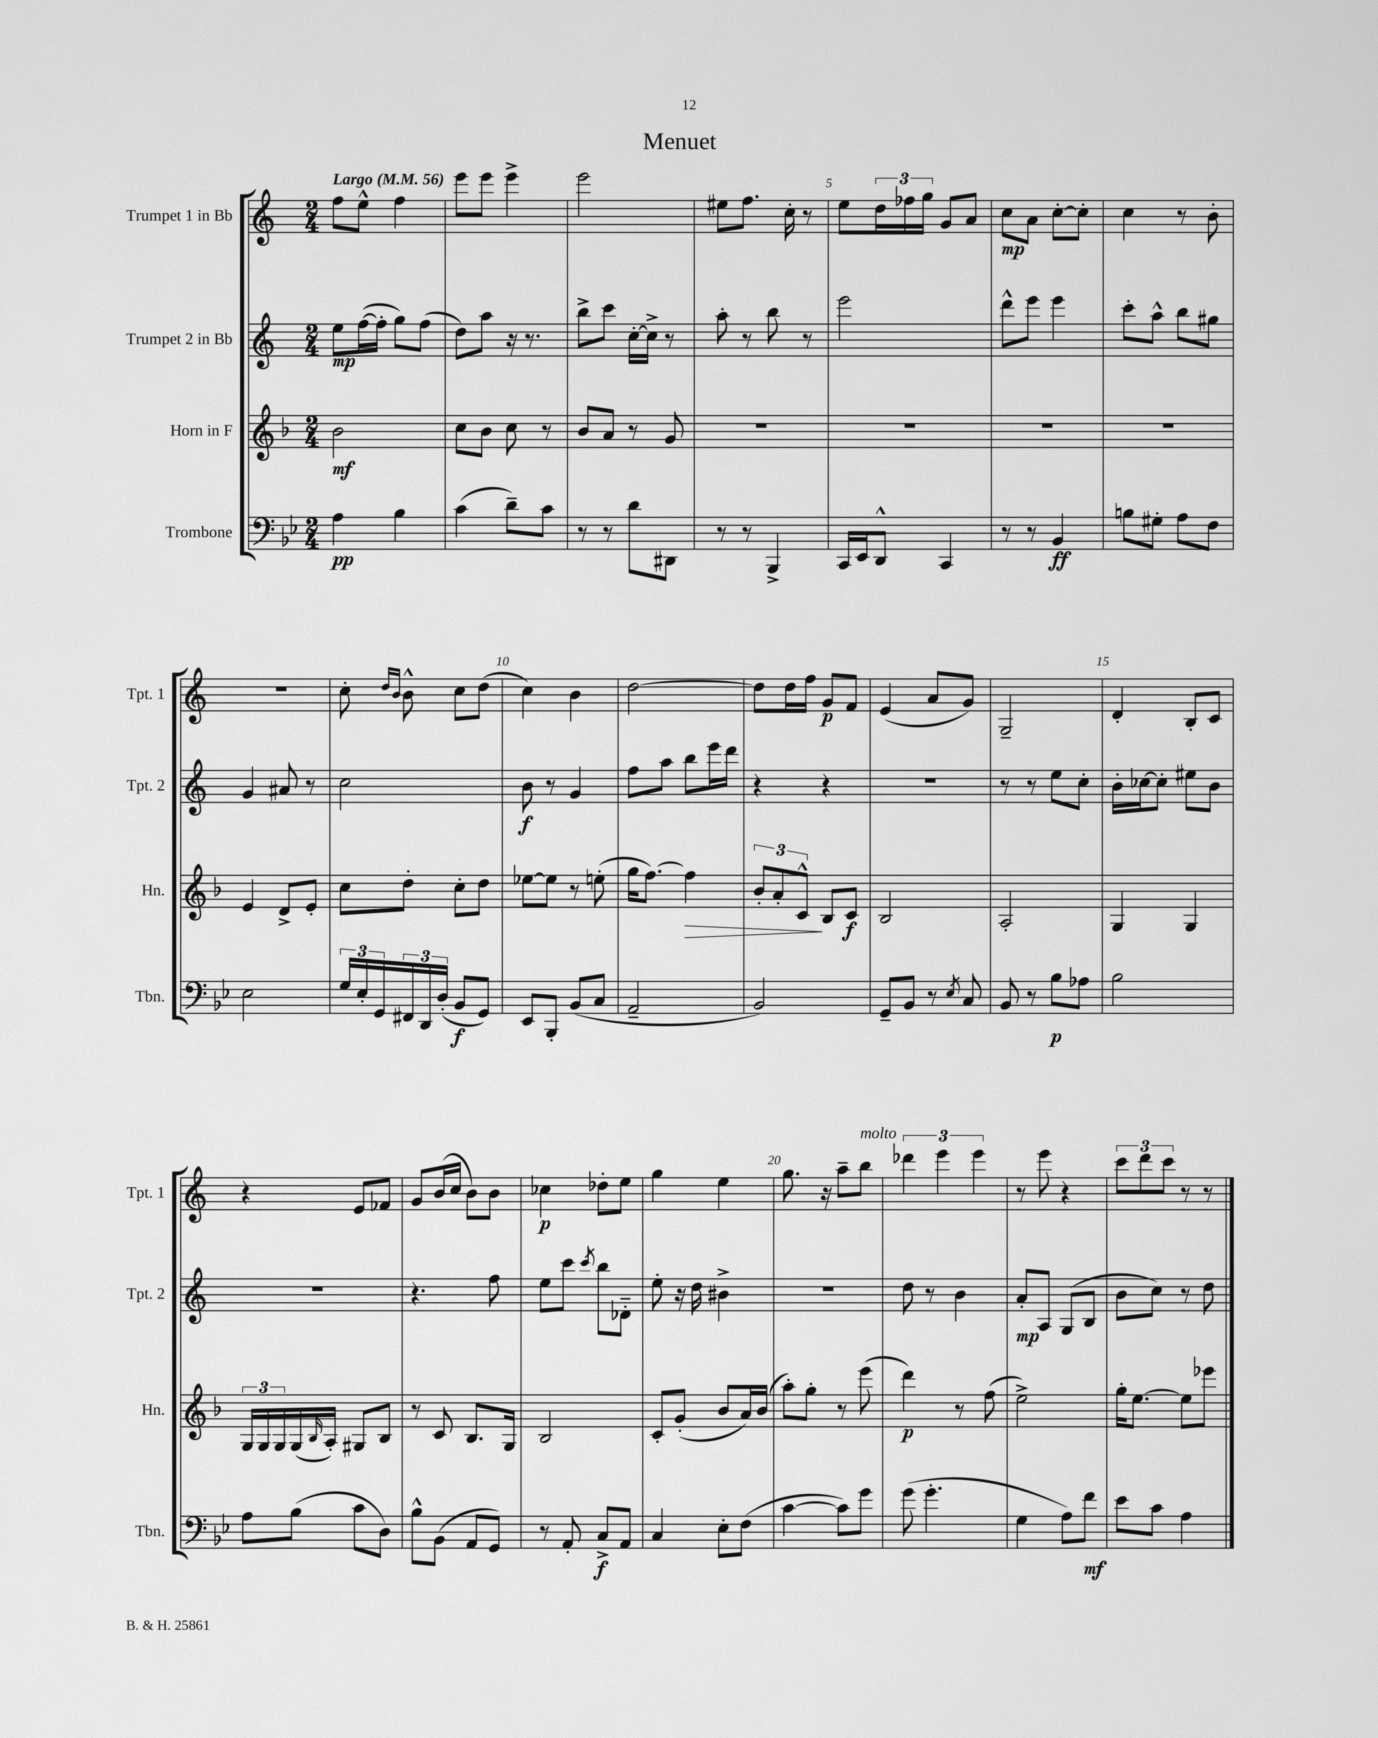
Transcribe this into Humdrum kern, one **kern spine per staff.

**kern	**kern	**kern	**kern
*staff4	*staff3	*staff2	*staff1
*clefF4	*clefG2	*clefG2	*clefG2
*k[b-e-]	*k[b-]	*k[]	*k[]
*M2/4	*M2/4	*M2/4	*M2/4
*MM56	*MM56	*MM56	*MM56
4A	2b-	8ee	8ff
.	.	([16ff	8ee^^
.	.	16ff']	.
4B-	.	8gg)	4ff
.	.	(8ff	.
=	=	=	=
(4c	8cc	8dd)	8eee
.	8b-	8aa	8eee
8d~)	8cc	16r	4eee^
.	.	8.r	.
8c	8r	.	.
=	=	=	=
8r	8b-	8bb^	2eee
8r	8a	8ccc	.
8d	8r	[16cc'	.
.	.	16cc^]	.
8DD#	8g	8r	.
=	=	=	=
8r	2r	8aa'	8ee#
8r	.	8r	8.ff
4BBB-^	.	8bb	.
.	.	.	16cc'
.	.	8r	8r
=	=	=	=
16CC	2r	2eee	8ee
16EE-	.	.	.
8DD^^	.	.	24dd
.	.	.	24ff-
.	.	.	24gg
4CC	.	.	8g
.	.	.	8a
=	=	=	=
8r	2r	8ddd^^	8cc
8r	.	8eee	8a
4BB-	.	4eee	[8cc'
.	.	.	8cc']
=	=	=	=
8B	2r	8ccc'	4cc
8G#'	.	8aa^^	.
8A	.	8bb	8r
8F	.	8gg#	8b'
=	=	=	=
2E-	4e	4g	2r
.	8d^	8a#	.
.	8e'	8r	.
=	=	=	=
24G	8cc	2cc	8cc'
24E-'	.	.	.
24GG	.	.	.
.	.	.	16qqdd
.	.	.	16qqb
24FF#	8dd'	.	8b^^
24DD	.	.	.
(24D'	.	.	.
8BB-	8cc'	.	8cc
8GG)	8dd	.	(8dd
=	=	=	=
8EE-	[8ee-	8b	4cc)
8BBB-'	8ee-]	8r	.
(8BB-	8r	4g	4b
8C	(8ee'	.	.
=	=	=	=
2AA~	16gg	8ff	[2dd
.	[8.ff)	.	.
.	.	8aa	.
.	4ff]	8bb	.
.	.	16eee	.
.	.	16ddd	.
=	=	=	=
2BB-)	12b-'	4r	8dd]
.	12a'	.	.
.	.	.	16dd
.	12c^^	.	.
.	.	.	16ff
.	8B-	4r	8g
.	8c	.	8f
=	=	=	=
8GG~	2B-	2r	(4e
8BB-	.	.	.
8r	.	.	8a
8qE-	.	.	.
8C	.	.	8g)
=	=	=	=
8BB-	2A'	8r	2G~
8r	.	8r	.
8B-	.	8ee	.
8A-	.	8cc'	.
=	=	=	=
2B-	4G	16b'	4d'
.	.	[16cc-	.
.	.	8cc-']	.
.	4G	8ee#	8B'
.	.	8b	8c
=	=	=	=
8A	24G	2r	4r
.	24G	.	.
.	24G	.	.
(8B-	(16G	.	.
.	16qqB-	.	.
.	16A')	.	.
8c	8G#	.	8e
8D)	8B-	.	8f-
=	=	=	=
8B-^^	8r	4.r	8g
(8BB-	8c	.	(16b
.	.	.	16cc
8AA	8.B-	.	8b)
8GG)	.	8ff	8b
.	16G	.	.
=	=	=	=
8r	2B-	8ee	4cc-
8AA'	.	8ccc	.
.	.	8qccc	.
8C^	.	8bb	8dd-'
8AA	.	8d-'~	8ee
=	=	=	=
4C	8c'	8ee'	4gg
.	(8g'	16r	.
.	.	16dd	.
8E-'	8b-	4b#^	4ee
(8F	16a)	.	.
.	(16b-	.	.
=	=	=	=
[4c	8aa')	2r	8.gg
.	8gg'	.	.
.	.	.	16r
8c])	8r	.	8aa~
8g	(8eee	.	8bb
=	=	=	=
(8g	4ddd)	8dd	6ddd-
4.g'	.	8r	.
.	.	.	6eee
.	8r	4b	.
.	.	.	6eee
.	(8ff	.	.
=	=	=	=
4G	2ee^)	8a'	8r
.	.	8A	8eee
8A)	.	(8G	4r
8f	.	8B	.
=	=	=	=
8e-	16gg'	8b	12ccc
.	[8.ee	.	.
.	.	.	12ddd
8c	.	8cc)	.
.	.	.	12ccc
4A	8ee]	8r	8r
.	8eee-	8dd	8r
==	==	==	==
*-	*-	*-	*-
